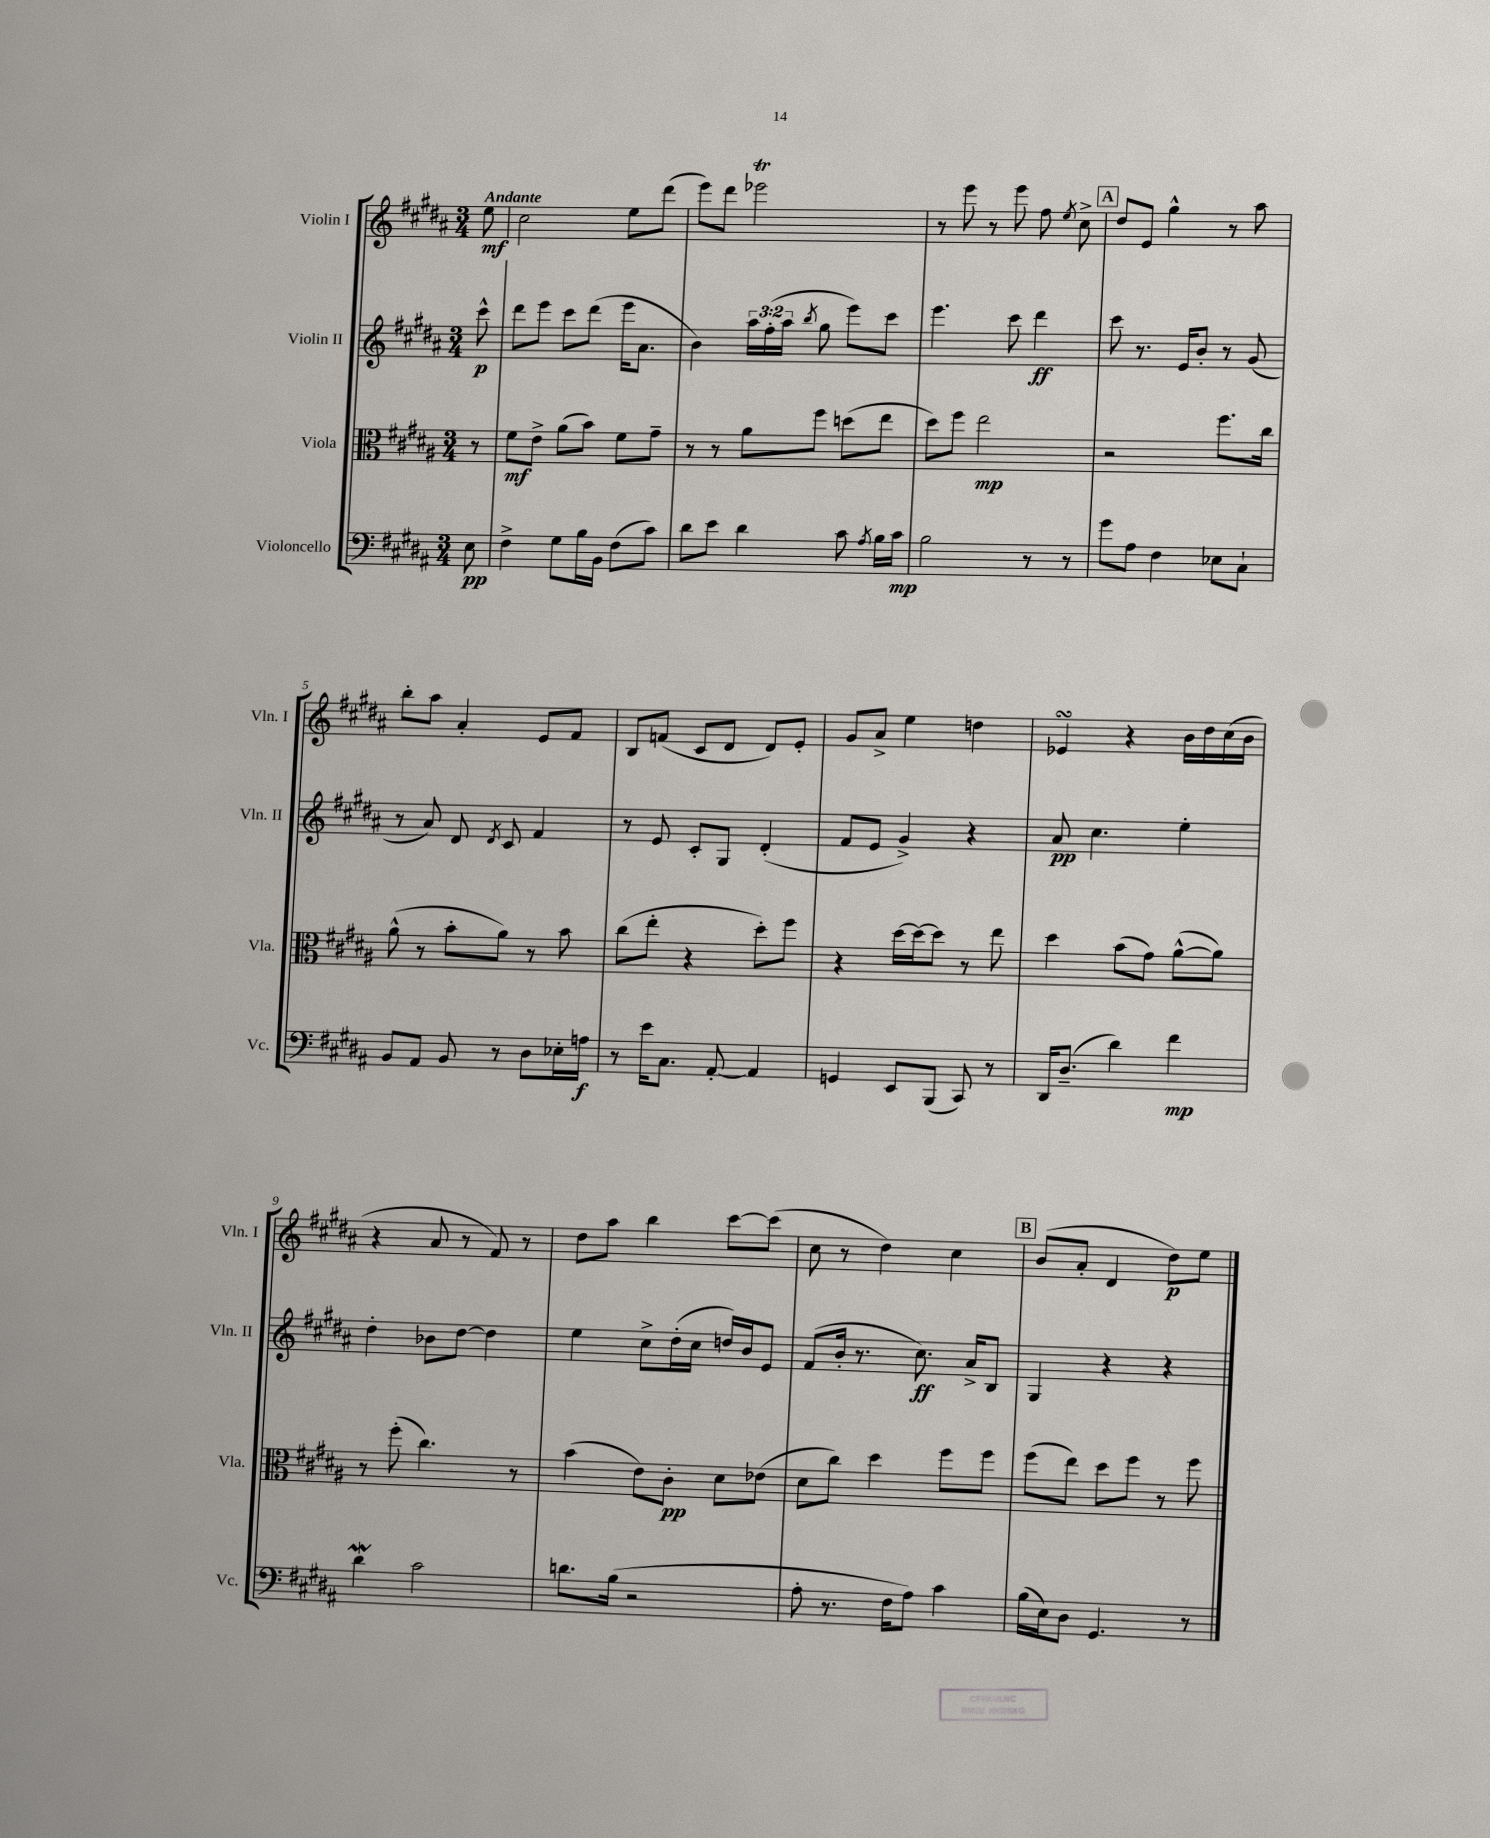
<<
\new StaffGroup <<
\new Staff = "s0" \with { instrumentName = "Violin I" shortInstrumentName = "Vln. I" } {
    \clef treble \key b \major \numericTimeSignature \time 3/4 \partial 8 \tempo "Andante"
    \autoBeamOff e''8\mf |
    cis''2 e''8[ dis'''8]( |
    e'''8[) dis'''8] ees'''2\trill |
    r8 e'''8 r8 e'''8 fis''8 \acciaccatura { e''8 } cis''8-> |
    \mark \markup { \box "A" } dis''8[ e'8] gis''4-^ r8 ais''8 |
    b''8[-. ais''8] ais'4-. e'8[ fis'8] |
    b8[ f'8]( cis'8[ dis'8] dis'8[) e'8]-. |
    gis'8[ ais'8]-> e''4 d''4 |
    ees'4\turn r4 b'16[ dis''16 cis''16( b'16] |
    r4 ais'8 r8 fis'8) r8 |
    dis''8[ ais''8] b''4 cis'''8[~ cis'''8]( |
    cis''8 r8 dis''4) cis''4 |
    \mark \markup { \box "B" } b'8[( ais'8]-. dis'4 dis''8[\p) e''8] \bar "|." |
}
\new Staff = "s1" \with { instrumentName = "Violin II" shortInstrumentName = "Vln. II" } {
    \clef treble \key b \major \numericTimeSignature \time 3/4 \override Staff.TupletNumber.text = #tuplet-number::calc-fraction-text \partial 8
    \autoBeamOff cis'''8-^\p |
    dis'''8[ e'''8] cis'''8[ dis'''8]( e'''16[ ais'8.] |
    b'4) \tuplet 3/2 { ais''16[ fis''16-.( ais''16] } \acciaccatura { b''8 } gis''8 e'''8[) cis'''8] |
    e'''4. cis'''8 dis'''4\ff |
    \mark \markup { \box "A" } cis'''8 r8. e'16[ b'8]-. r8 gis'8( |
    r8 ais'8) dis'8 \acciaccatura { dis'8 } cis'8 fis'4 |
    r8 e'8 cis'8[-. gis8] dis'4-.( |
    fis'8[ e'8] gis'4->) r4 |
    ais'8\pp cis''4. e''4-. |
    dis''4-. bes'8[ dis''8]~ dis''4 |
    e''4 cis''8[-> dis''16-.( cis''16] d''16[) b'16 e'8] |
    fis'8[( b'16]-. r8. cis''8.\ff) ais'16[-> b8] |
    \mark \markup { \box "B" } gis4 r4 r4 \bar "|." |
}
\new Staff = "s2" \with { instrumentName = "Viola" shortInstrumentName = "Vla." } {
    \clef alto \key b \major \numericTimeSignature \time 3/4 \partial 8
    \autoBeamOff r8 |
    fis'8[\mf e'8]-> ais'8[( b'8]) fis'8[ gis'8]-- |
    r8 r8 ais'8[ fis''8] d''8[( e''8] |
    dis''8[) fis''8] e''2\mp |
    \mark \markup { \box "A" } r2 fis''8.[ cis''16] |
    ais'8-^( r8 b'8[-. ais'8]) r8 b'8 |
    cis''8[( e''8]-. r4 dis''8[-.) fis''8] |
    r4 dis''16[~ dis''16~ dis''8] r8 e''8 |
    dis''4 b'8[( gis'8]) ais'8[~-^( ais'8]) |
    r8 fis''8-.( cis''4.) r8 |
    b'4( e'8[) cis'8]-.\pp dis'8[ ees'8]( |
    dis'8[ cis''8]) dis''4 fis''8[ fis''8] |
    \mark \markup { \box "B" } fis''8[( e''8]) dis''8[ fis''8] r8 fis''8 \bar "|." |
}
\new Staff = "s3" \with { instrumentName = "Violoncello" shortInstrumentName = "Vc." } {
    \clef bass \key b \major \numericTimeSignature \time 3/4 \partial 8
    \autoBeamOff e8\pp |
    fis4-> gis8[ b16 b,16] fis8[( cis'8]) |
    dis'8[ e'8] dis'4 cis'8 \acciaccatura { ais8 } b16[ cis'16]\mp |
    b2 r8 r8 |
    \mark \markup { \box "A" } gis'8[ ais8] fis4 ees8[ cis8]-! |
    b,8[ ais,8] b,8 r8 dis8[ ees16-. a16]\f |
    r8 e'16[ cis8.] ais,8~-. ais,4 |
    g,4 e,8[ b,,8]( cis,8) r8 |
    dis,16[ dis8.]--( dis'4) fis'4\mp |
    dis'4\mordent cis'2 |
    d'8.[ b16]( r2 |
    ais8-. r8. fis16[ ais8]) cis'4 |
    \mark \markup { \box "B" } b16[( e16) dis8] gis,4. r8 \bar "|." |
}
>>
>>
